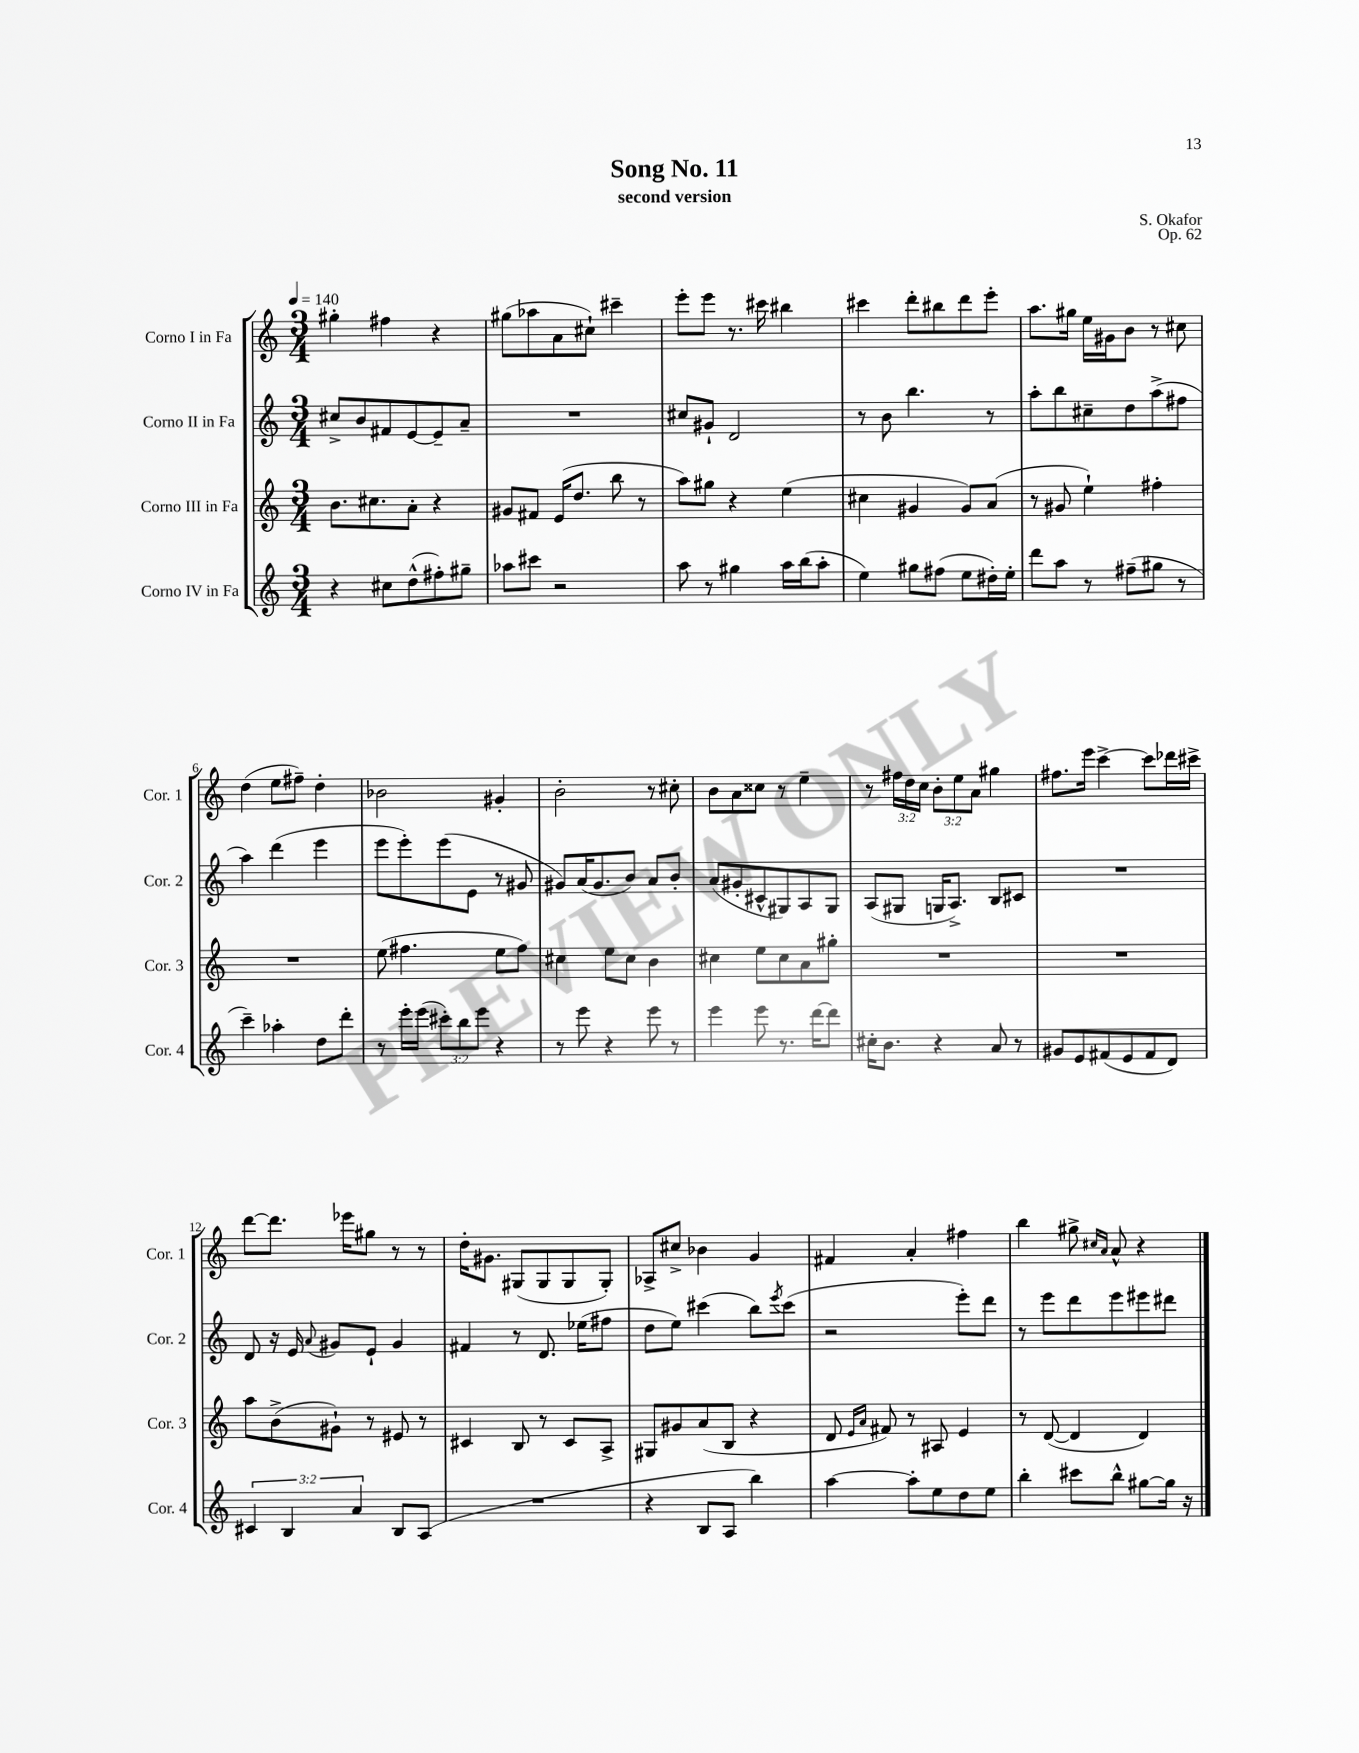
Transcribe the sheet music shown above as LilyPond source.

\header { title = "Song No. 11" composer = "S. Okafor" subtitle = "second version" opus = "Op. 62" }
<<
\new StaffGroup <<
\new Staff = "s0" \with { instrumentName = "Corno I in Fa" shortInstrumentName = "Cor. 1" } {
    \clef treble \key c \major \numericTimeSignature \time 3/4 \override Staff.TupletNumber.text = #tuplet-number::calc-fraction-text \tempo 4 = 140
    gis''4-. fis''4 r4 |
    gis''8( aes''8 a'8 cis''8-!) cis'''4-- |
    e'''8-. e'''8 r8. cis'''16 bis''4 |
    cis'''4 d'''8-. bis''8 d'''8 e'''8-. |
    a''8. gis''16 e''16 gis'16 b'8 r8 cis''8 |
    d''4( e''8 fis''8--) d''4-. |
    bes'2 gis'4-. |
    b'2-. r8 cis''8-. |
    b'8 a'8 cisis''8 r8 e''4-- |
    r8 \tuplet 3/2 { fis''16 d''16 c''16 } \tuplet 3/2 { b'8-. e''8 a'8 } gis''4 |
    fis''8. e'''16 c'''4~-> c'''8 des'''16 cis'''16-> |
    d'''8~ d'''8. ees'''16 gis''8 r8 r8 |
    d''16-. gis'8. gis8( gis8 gis8 gis8-.) |
    aes8-> cis''8-> bes'4 g'4 |
    fis'4 a'4-. fis''4 |
    b''4 gis''8-> \grace { cis''16 a'16 } a'8-^ r4 \bar "|." |
}
\new Staff = "s1" \with { instrumentName = "Corno II in Fa" shortInstrumentName = "Cor. 2" } {
    \clef treble \key c \major \numericTimeSignature \time 3/4
    cis''8-> b'8 fis'8 e'8~ e'8-- a'8-- |
    R2. |
    cis''8 gis'8-! d'2 |
    r8 b'8 b''4. r8 |
    a''8-. b''8 cis''8-- d''8 a''8->( fis''8 |
    a''4) d'''4( e'''4 |
    e'''8 e'''8-.) e'''8( e'8 r8 gis'8 |
    gis'8) a'16( gis'8. b'8) a'8 b'8-. |
    a'8( gis'8-. cis'8-^ gis8) a8 gis8 |
    a8( gis8 g16 a8.->) b8 cis'8 |
    R2. |
    d'8 r16 e'16 \appoggiatura { a'8 } gis'8 e'8-! gis'4 |
    fis'4 r8 d'8. ees''16( fis''8 |
    d''8 e''8) cis'''4( b''8) \acciaccatura { e'''8 } cis'''8( |
    r2 e'''8-.) d'''8 |
    r8 e'''8 d'''8 e'''8 eis'''8 dis'''8 \bar "|." |
}
\new Staff = "s2" \with { instrumentName = "Corno III in Fa" shortInstrumentName = "Cor. 3" } {
    \clef treble \key c \major \numericTimeSignature \time 3/4
    b'8. cis''8. a'8-. r4 |
    gis'8 fis'8 e'16( d''8. b''8 r8 |
    a''8) gis''8 r4 e''4( |
    cis''4 gis'4 gis'8) a'8( |
    r8 gis'8 e''4-!) fis''4-. |
    R2. |
    e''8( fis''4. e''8 fis''8) |
    cis''4 e''8 cis''8 b'4 |
    cis''4 e''8 cis''8 a'8 gis''8-. |
    R2. |
    R2. |
    a''8 b'8->( gis'8-!) r8 eis'8 r8 |
    cis'4 b8 r8 cis'8 a8-> |
    gis8 gis'8 a'8( b8 r4 |
    d'8 \grace { e'16 a'16 } fis'8) r8 ais8 e'4 |
    r8 d'8~( d'4 d'4) \bar "|." |
}
\new Staff = "s3" \with { instrumentName = "Corno IV in Fa" shortInstrumentName = "Cor. 4" } {
    \clef treble \key c \major \numericTimeSignature \time 3/4 \override Staff.TupletNumber.text = #tuplet-number::calc-fraction-text
    r4 cis''8 d''8-^( fis''8-.) gis''8-- |
    aes''8 cis'''8 r2 |
    a''8 r8 gis''4 a''16 b''16( a''8-. |
    e''4) gis''8 fis''8( e''8 dis''16-.) e''16-. |
    d'''8 a''8 r8 fis''8--( gis''8 r8 |
    c'''4--) aes''4-. d''8 d'''8-. |
    r8 e'''16-. e'''16( \tuplet 3/2 { cis'''8-.) b''8 e'''8 } r4 |
    r8 e'''8 r4 e'''8 r8 |
    e'''4 e'''8 r8. d'''16~ d'''8 |
    cis''16-. b'8. r4 a'8 r8 |
    gis'8 e'8 fis'8( e'8 fis'8 d'8) |
    \tuplet 3/2 { cis'4 b4 a'4 } b8 a8( |
    R2. |
    r4 b8 a8 b''4) |
    a''4~ a''8-. e''8 d''8 e''8 |
    b''4-. cis'''8 b''8-^ gis''8~ gis''16 r16 \bar "|." |
}
>>
>>
